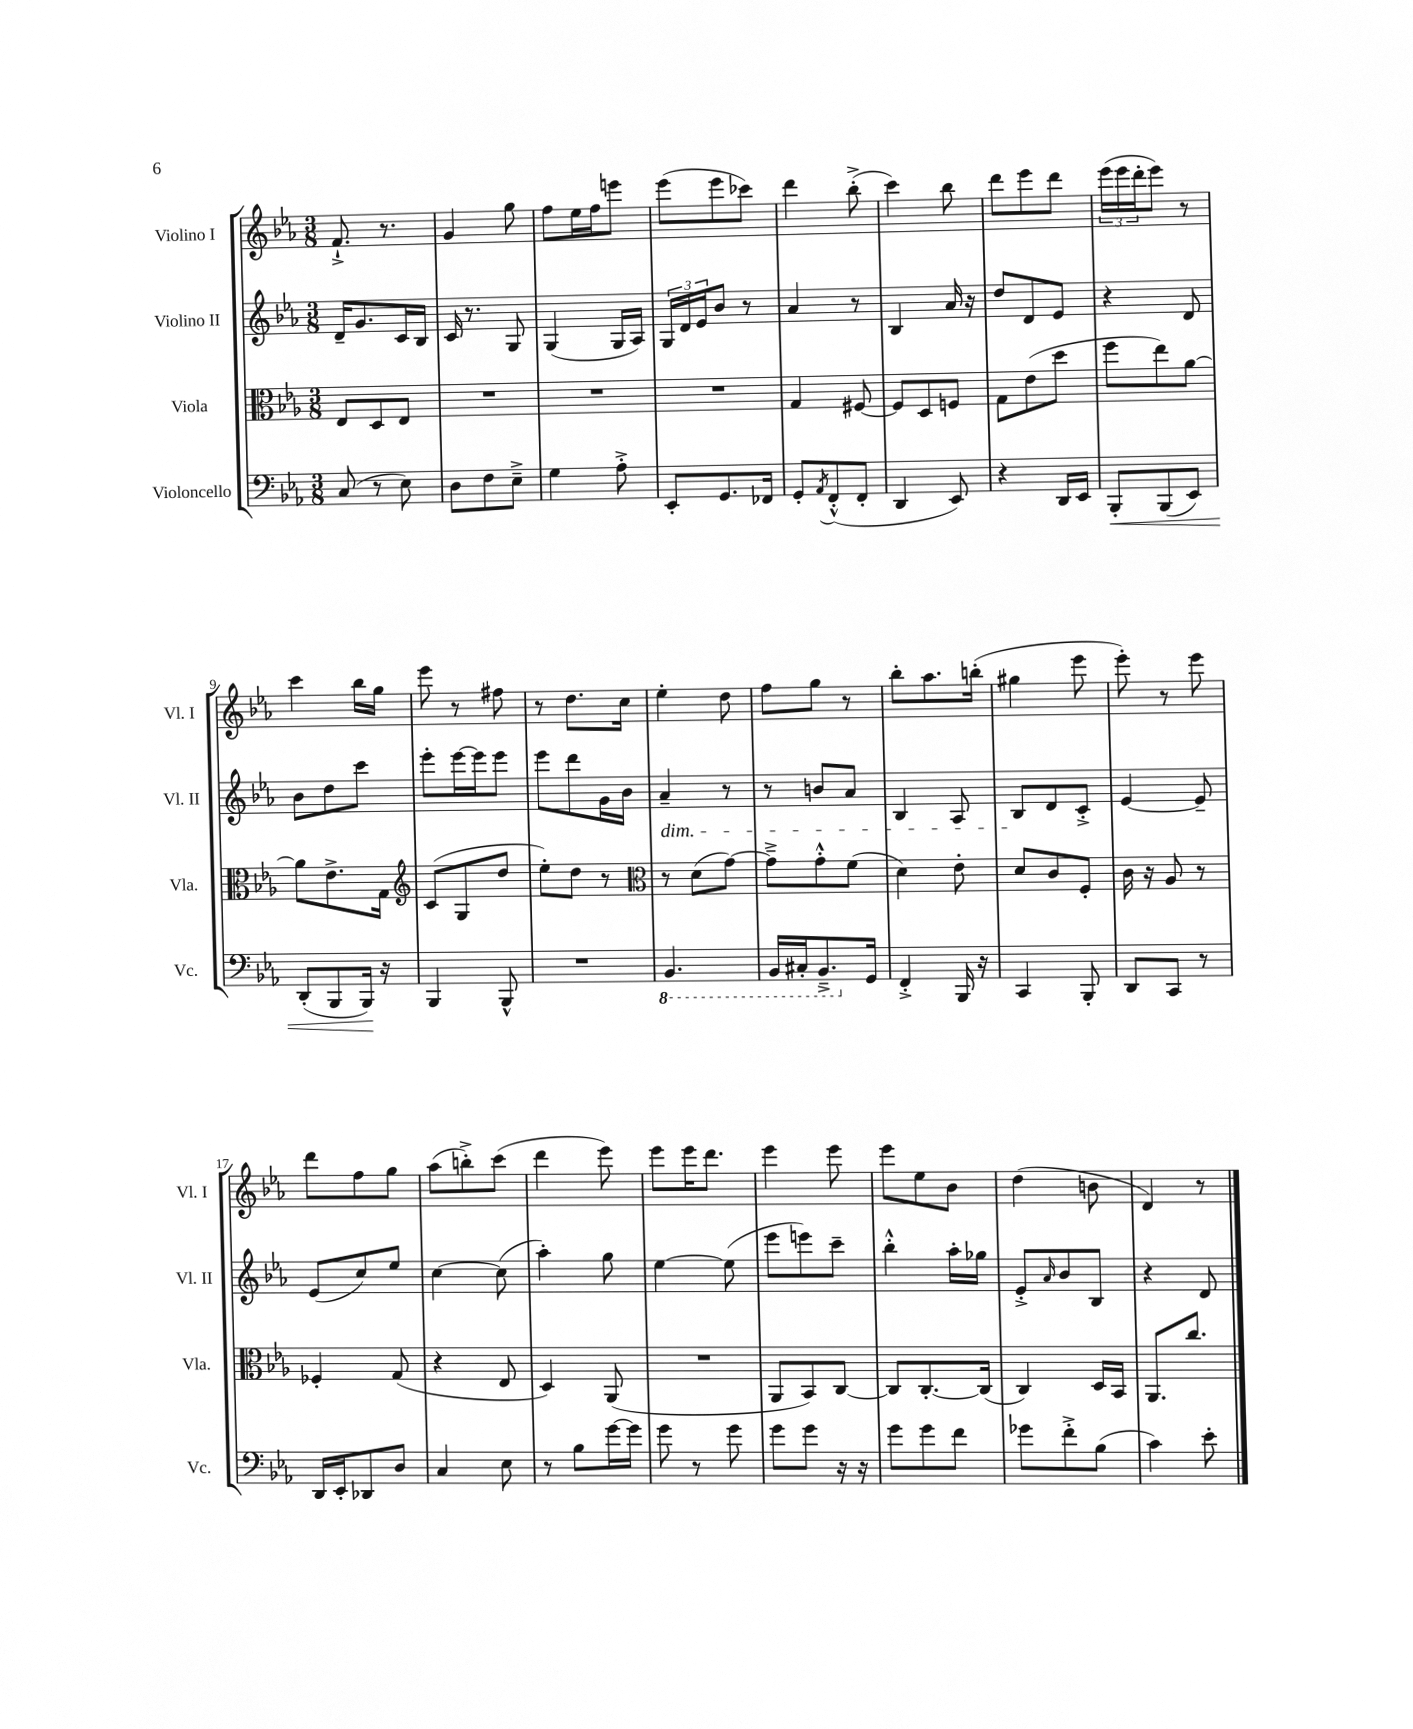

**kern	**kern	**kern	**kern
*staff4	*staff3	*staff2	*staff1
*clefF4	*clefC3	*clefG2	*clefG2
*k[b-e-a-]	*k[b-e-a-]	*k[b-e-a-]	*k[b-e-a-]
*M3/8	*M3/8	*M3/8	*M3/8
(8C	8E-	16d~	8.f`^
.	.	8.g	.
8r	8D	.	.
.	.	.	8.r
8E-)	8E-	16c	.
.	.	16B-	.
=	=	=	=
8D	4.r	16c	4g
.	.	8.r	.
8F	.	.	.
8E-~^	.	8G	8gg
=	=	=	=
4G	4.r	(4G	8ff
.	.	.	16ee-
.	.	.	16ff
8A-'^	.	16G	8eee
.	.	16A-)	.
=	=	=	=
8EE-'	4.r	24G	(8eee-
.	.	24d	.
.	.	24e-	.
8.GG	.	8b-	8eee-
.	.	8r	8ccc-)
16FF-	.	.	.
=	=	=	=
8GG'	4G	4a-	4ddd
8qAA-	.	.	.
(8FF'^^	.	.	.
8FF'	[8F#	8r	(8bb-'^
=	=	=	=
4DD	8F#]	4B-	4ccc)
.	8D	.	.
8EE-)	8F	16a-	8bb-
.	.	16r	.
=	=	=	=
4r	8G	8dd	8ddd
.	(8e-	8d	8eee-
16DD	8dd	8e-	8ddd
16EE-	.	.	.
=	=	=	=
8BBB-'	8ff	4r	(24eee-
.	.	.	24eee-
.	.	.	24ddd'
(8BBB-	8ee-)	.	8eee-)
8EE-)	[8a-	8d	8r
=	=	=	=
(8DD'	8a-]	8b-	4ccc
8BBB-	8.e-^	8dd	.
16BBB-)	.	8ccc	16bb-
16r	16G	.	16gg
=	=	=	=
*	*clefG2	*	*
4BBB-	(8c	8eee-'	8eee-
.	8G	[16eee-	8r
.	.	16eee-]	.
8BBB-^^	8dd	8eee-	8ff#
=	=	=	=
4.r	8ee-')	8eee-	8r
.	8dd	8ddd	8.dd
.	8r	16g	.
.	.	16b-	16cc
=	=	=	=
*	*clefC3	*	*
4.BBB-	8r	4a-~	4ee-'
.	(8d	.	.
.	[8g)	8r	8dd
=	=	=	=
16BBB-	8g~^]	8r	8ff
16CC#'	.	.	.
8.BBB-~^	8g'^^	8b	8gg
.	(8f	8a-	8r
16GG	.	.	.
=	=	=	=
4FF'^	4d)	4B-	8bb-'
.	.	.	8.aa-
16BBB-	8e-'	8A-	.
16r	.	.	(16bb'
=	=	=	=
4CC	8d	8B-	4gg#
.	8c	8d	.
8BBB-'	8F'	8c'^	8eee-
=	=	=	=
8DD	16c	[4e-	8eee-')
.	16r	.	.
8CC	8A-	.	8r
8r	8r	8e-~]	8eee-
=	=	=	=
16DD	4F-'	(8e-	8ddd
16EE-'	.	.	.
8DD-	.	8cc)	8ff
8D	(8G	8ee-	8gg
=	=	=	=
4C	4r	[4cc	(8aa-
.	.	.	8bb'^)
8E-	8E-	(8cc]	(8ccc
=	=	=	=
8r	4D)	4aa-')	4ddd
8B-	.	.	.
[16g	(8AA-	8gg	8eee-)
16g]	.	.	.
=	=	=	=
8g	4.r	[4ee-	8eee-
8r	.	.	16eee-
.	.	.	8.ddd
8g	.	(8ee-]	.
=	=	=	=
8g	8AA-	8eee-	4eee-
8g	8BB-)	8eee)	.
16r	[8C	8ccc~	8eee-
16r	.	.	.
=	=	=	=
8g	8C]	4bb-'^^	8eee-
8g	[8.C'	.	8ee-
8f	.	16aa-'	8b-
.	(16C]	16gg-	.
=	=	=	=
8g-	4C)	8e-'^	(4dd
.	.	16qqa-	.
8f'^	.	8b-	.
(8B-	16D	8B-	8b
.	16BB-	.	.
=	=	=	=
4c)	8.AA-	4r	4d)
.	8.cc	.	.
8e-'	.	8d	8r
==	==	==	==
*-	*-	*-	*-
